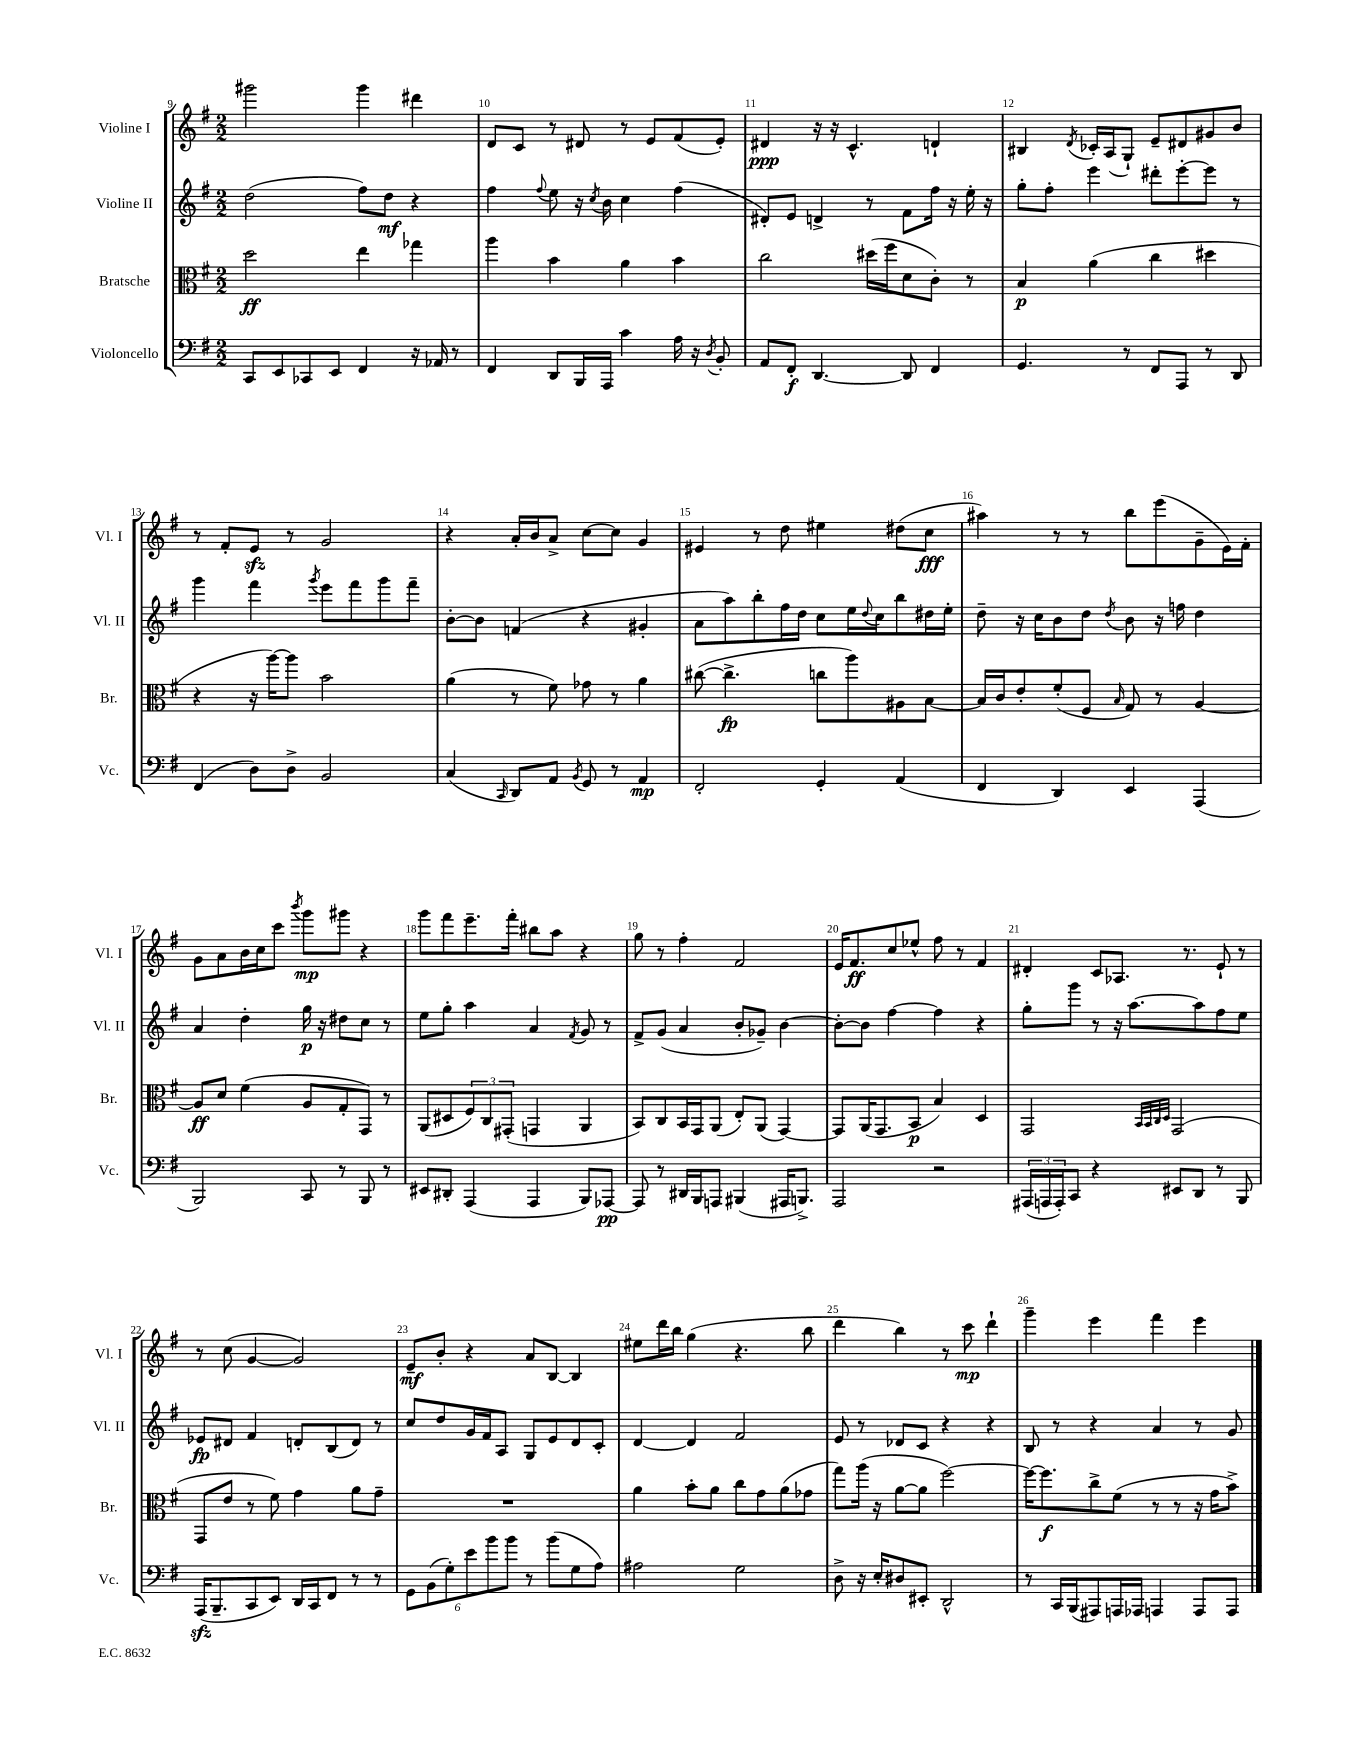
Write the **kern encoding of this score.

**kern	**dynam	**kern	**dynam	**kern	**dynam	**kern	**dynam
*part4	*part4	*part3	*part3	*part2	*part2	*part1	*part1
*staff4	*staff4	*staff3	*staff3	*staff2	*staff2	*staff1	*staff1
*I"Violoncello	*	*I"Bratsche	*	*I"Violine II	*	*I"Violine I	*
*I'Vc.	*	*I'Br.	*	*I'Vl. II	*	*I'Vl. I	*
*clefF4	*	*clefC3	*	*clefG2	*	*clefG2	*
*k[f#]	*	*k[f#]	*	*k[f#]	*	*k[f#]	*
*M2/2	*	*M2/2	*	*M2/2	*	*M2/2	*
=9	=9	=9	=9	=9	=9	=9	=9
8CC/L	.	2dd\	ff	(2dd\	.	2ggg#X\	.
8EE/	.	.	.	.	.	.	.
8CC-X/	.	.	.	.	.	.	.
8EE/J	.	.	.	.	.	.	.
4FF#/	.	4ee\	.	8ff#\L)	.	4ggg#\	.
.	.	.	.	8dd\J	mf	.	.
16r	.	4gg-X\	.	4r	.	4ddd#X\	.
16AA-X/	.	.	.	.	.	.	.
8r	.	.	.	.	.	.	.
=10	=10	=10	=10	=10	=10	=10	=10
4FF#/	.	4aa\	.	4ff#\	.	8d/L	.
.	.	.	.	.	.	8c/J	.
.	.	.	.	8qqff#/	.	.	.
8DD/L	.	4b\	.	8ee\	.	8r	.
16BBB/L	.	.	.	16r	.	8d#X/	.
.	.	.	.	8qcc/	.	.	.
16AAA/JJ	.	.	.	16b\	.	.	.
4c\	.	4a\	.	4cc\	.	8r	.
.	.	.	.	.	.	8e/L	.
16A\	.	4b\	.	(4ff#\	.	(8f#/	.
16r	.	.	.	.	.	.	.
8qD/	.	.	.	.	.	.	.
8BB'/	.	.	.	.	.	8e'/J)	.
=11	=11	=11	=11	=11	=11	=11	=11
8AA/L	.	2cc\	.	8d#X'/L)	.	4d#X/	ppp
8FF#'/J	f	.	.	8e/J	.	.	.
[4.DD/	.	.	.	4dn^/	.	16r	.
.	.	.	.	.	.	16r	.
.	.	.	.	.	.	4.c^^/	.
.	.	(16dd#X\LL	.	8r	.	.	.
.	.	16ff#\J	.	.	.	.	.
8DD/]	.	8d\	.	8f#\L	.	.	.
4FF#/	.	8c'\J)	.	16ff#\Jk	.	4dn`/	.
.	.	.	.	16r	.	.	.
.	.	8r	.	16ee'\	.	.	.
.	.	.	.	16r	.	.	.
=12	=12	=12	=12	=12	=12	=12	=12
4.GG/	.	4B/	p	8gg'\L	.	4B#X/	.
.	.	.	.	8ff#'\J	.	.	.
.	.	.	.	.	.	8qd/	.
.	.	(4a\	.	4eee\	.	16c-X'/LL	.
.	.	.	.	.	.	(16A/J	.
8r	.	.	.	.	.	8G`/J)	.
8FF#/L	.	4cc\	.	8ddd#X'\L	.	8e~/L	.
8AAA/J	.	.	.	[8eee'\	.	8d#X/	.
8r	.	4dd#X\	.	8eee\J]	.	8g#X/	.
8DD/	.	.	.	8r	.	8b/J	.
!!LO:LB:g=z
=13	=13	=13	=13	=13	=13	=13	=13
(4FF#/	.	4r	.	4ggg\	.	8r	.
.	.	.	.	.	.	8f#'/L	.
8D\L)	.	16r	.	4fff#\	.	8ezz/J	.
.	.	[16aa\KL)	.	.	.	.	.
8D^\J	.	8aa\J]	.	.	.	8r	.
.	.	.	.	8qggg/	.	.	.
2BB/	.	2b\	.	8eee\L	.	2g/	.
.	.	.	.	8fff#\	.	.	.
.	.	.	.	8ggg\	.	.	.
.	.	.	.	8fff#~\J	.	.	.
=14	=14	=14	=14	=14	=14	=14	=14
(4C/	.	(4a\	.	[8b'\L	.	4r	.
.	.	.	.	8b\J]	.	.	.
16qqCC/	.	.	.	.	.	.	.
8DD/L)	.	8r	.	(4fn/	.	16a'/LL	.
.	.	.	.	.	.	16b/J	.
8AA/J	.	8f#\)	.	.	.	8a^/J	.
8qBB/	.	.	.	.	.	.	.
8GG/	.	8g-X\	.	4r	.	[8cc\L	.
8r	.	8r	.	.	.	8cc\J]	.
4AA/	mp	4a\	.	4g#X'/	.	4g/	.
=15	=15	=15	=15	=15	=15	=15	=15
2FF#'/	.	([8cc#X\	.	8a\L	.	4e#X/	.
.	.	4.cc#^\]	fp	8aa\)	.	.	.
.	.	.	.	8bb'\	.	8r	.
.	.	.	.	16ff#\L	.	8dd\	.
.	.	.	.	16dd\JJ	.	.	.
4GG'/	.	8ccn\L	.	8cc\L	.	4ee#X\	.
.	.	8aa\)	.	16ee\L	.	.	.
.	.	.	.	8qqdd/	.	.	.
.	.	.	.	16cc\J	.	.	.
(4AA/	.	8A#X\	.	8bb\	.	(8dd#X\L	.
.	.	[8B\J	.	16dd#X\L	.	8cc\J	fff
.	.	.	.	16ee'\JJ	.	.	.
=16	=16	=16	=16	=16	=16	=16	=16
4FF#/	.	16B/LL]	.	8dd~\	.	4aa#X\)	.
.	.	16c/J	.	.	.	.	.
.	.	8e'/	.	16r	.	.	.
.	.	.	.	16cc\KL	.	.	.
4DD/)	.	(8f#'/	.	8b\	.	8r	.
.	.	8F#/J	.	8dd\J	.	8r	.
.	.	16qqB/	.	8qdd/	.	.	.
4EE/	.	8G/)	.	8b\	.	8bb\L	.
.	.	8r	.	16r	.	(8eee\	.
.	.	.	.	16ffn\	.	.	.
(4AAA/	.	[4A/	.	4dd\	.	8g~\	.
.	.	.	.	.	.	16e\L)	.
.	.	.	.	.	.	16f#'\JJ	.
!!LO:LB:g=z
=17	=17	=17	=17	=17	=17	=17	=17
2BBB/)	.	8A/L]	ff	4a/	.	8g\L	.
.	.	8d/J	.	.	.	8a\	.
.	.	(4f#\	.	4dd'\	.	16b\L	.
.	.	.	.	.	.	16cc\J	.
.	.	.	.	.	.	8ccc\J	.
.	.	.	.	.	.	8qbbb/	.
8CC/	.	8A/L	.	16gg\	p	8ggg\L	mp
.	.	.	.	16r	.	.	.
8r	.	8G'/	.	8dd#X\L	.	8ggg#X\J	.
8BBB/	.	8GG/J)	.	8cc\J	.	4r	.
8r	.	8r	.	8r	.	.	.
=18	=18	=18	=18	=18	=18	=18	=18
8EE#X/L	.	(8AA/L	.	8ee\L	.	8ggg\L	.
8DD#X'/J	.	8D#X/	.	8gg'\J	.	8fff#\	.
(4AAA/	.	12F#/)	.	4aa\	.	8.eee~\	.
.	.	12C/	.	.	.	.	.
.	.	(12GG#X'/J	.	.	.	.	.
.	.	.	.	.	.	16fff#'\Jk	.
4AAA/	.	4GGn/	.	4a/	.	8bb#X\L	.
.	.	.	.	.	.	8aa\J	.
.	.	.	.	8qf#/	.	.	.
8BBB/L)	.	4AA/	.	8g/	.	4r	.
[8AAA-X/J	pp	.	.	8r	.	.	.
=19	=19	=19	=19	=19	=19	=19	=19
8AAA-/]	.	8BB/L)	.	8f#^/L	.	8gg\	.
8r	.	8C/	.	(8g/J	.	8r	.
16DD#X/LL	.	16BB/L	.	4a/	.	4ff#'\	.
16BBB/J	.	16GG/J	.	.	.	.	.
8AAAn/J	.	(8AA/J	.	.	.	.	.
(4BBB#X/	.	8E'/L)	.	8b'/L	.	2f#/	.
.	.	(8AA/J	.	8g-X~/J)	.	.	.
16AAA#X/KL	.	[4GG/)	.	[4b\	.	.	.
8.BBBn^/J)	.	.	.	.	.	.	.
=20	=20	=20	=20	=20	=20	=20	=20
2AAA/	.	8GG/L]	.	8b'\L_	.	16e/KL	.
.	.	.	.	.	.	8.f#/	ff
.	.	(16AA/K	.	8b\J]	.	.	.
.	.	8.GG/	.	.	.	.	.
.	.	.	.	[4ff#\	.	8cc/	.
.	.	8BB/J	p	.	.	8ee-X^^/J	.
2r	.	4B/)	.	4ff#\]	.	8ff#\	.
.	.	.	.	.	.	8r	.
.	.	4D/	.	4r	.	4f#/	.
=21	=21	=21	=21	=21	=21	=21	=21
(24AAA#X/LL	.	2GG/	.	8gg'\L	.	4d#X'/	.
24AAAn/	.	.	.	.	.	.	.
24AAA'/J)	.	.	.	.	.	.	.
8CC/J	.	.	.	8ggg\J	.	.	.
4r	.	.	.	8r	.	8c/L	.
.	.	.	.	16r	.	8.A-X/J	.
.	.	.	.	[8.aa\L	.	.	.
.	.	32qqBB/LLL	.	.	.	.	.
.	.	32qqBB/	.	.	.	.	.
.	.	32qqC/	.	.	.	.	.
.	.	32qqD/JJJ	.	.	.	.	.
8EE#X/L	.	(2GG/	.	.	.	.	.
.	.	.	.	.	.	8.r	.
8DD/J	.	.	.	8aa\]	.	.	.
8r	.	.	.	8ff#\	.	8e`/	.
8BBB/	.	.	.	8ee\J	.	8r	.
!!LO:LB:g=z
=22	=22	=22	=22	=22	=22	=22	=22
(16AAAzz/KL	.	8GG/L	.	8e-X/L	fp	8r	.
8.BBB~/	.	.	.	.	.	.	.
.	.	8e/J	.	8d#X/J	.	(8cc\	.
8CC/	.	8r	.	4f#/	.	[4g/	.
8EE/J)	.	8f#\)	.	.	.	.	.
16DD/LL	.	4g\	.	8dn'/L	.	2g/])	.
16CC/J	.	.	.	.	.	.	.
8FF#/J	.	.	.	(8B/	.	.	.
8r	.	8a\L	.	8d/J)	.	.	.
8r	.	8g~\J	.	8r	.	.	.
=23	=23	=23	=23	=23	=23	=23	=23
12GG\L	.	1r	.	8cc/L	.	8e~/L	mf
(12BB\	.	.	.	.	.	.	.
.	.	.	.	8dd/	.	8b'/J	.
12G'\)	.	.	.	.	.	.	.
12e\	.	.	.	16g/L	.	4r	.
.	.	.	.	16f#/J	.	.	.
12b\	.	.	.	.	.	.	.
.	.	.	.	8A/J	.	.	.
12b\J	.	.	.	.	.	.	.
8r	.	.	.	8G/L	.	8a/L	.
(8b\L	.	.	.	8e/	.	[8B/J	.
8G\	.	.	.	8d/	.	4B/]	.
8A\J)	.	.	.	8c'/J	.	.	.
=24	=24	=24	=24	=24	=24	=24	=24
2A#X\	.	4a\	.	[4d/	.	8ee#X\L	.
.	.	.	.	.	.	16ddd\L	.
.	.	.	.	.	.	16bb\JJ	.
.	.	8b'\L	.	4d/]	.	(4gg\	.
.	.	8a\J	.	.	.	.	.
2G\	.	8cc\L	.	2f#/	.	4.r	.
.	.	8g\	.	.	.	.	.
.	.	(8a\	.	.	.	.	.
.	.	8g-X\J	.	.	.	8bb\	.
=25	=25	=25	=25	=25	=25	=25	=25
8D^\	.	8gg\L)	.	8e/	.	4ddd\	.
16r	.	(16aa\Jk	.	8r	.	.	.
16E'/KL	.	16r	.	.	.	.	.
8D#X/	.	[8a\L	.	8d-X/L	.	4bb\)	.
8EE#X'/J	.	8a\J]	.	8c/J	.	.	.
2DD^^/	.	[2ff#\)	.	4r	.	8r	.
.	.	.	.	.	.	8ccc\	mp
.	.	.	.	4r	.	4ddd`\	.
=26	=26	=26	=26	=26	=26	=26	=26
8r	.	16ff#\KL_	.	8B/	.	4ggg~\	.
.	.	8.ff#\]	f	.	.	.	.
16CC/LL	.	.	.	8r	.	.	.
(16BBB/J	.	.	.	.	.	.	.
8AAA#X/)	.	8cc^\	.	4r	.	4eee\	.
16AAAn/L	.	(8f#\J	.	.	.	.	.
16AAA-X/JJ	.	.	.	.	.	.	.
4AAAn/	.	8r	.	4a/	.	4fff#\	.
.	.	8r	.	.	.	.	.
8AAA/L	.	16r	.	8r	.	4eee\	.
.	.	16g\KL	.	.	.	.	.
8AAA/J	.	8b^\J)	.	8g/	.	.	.
==	==	==	==	==	==	==	==
*-	*-	*-	*-	*-	*-	*-	*-
